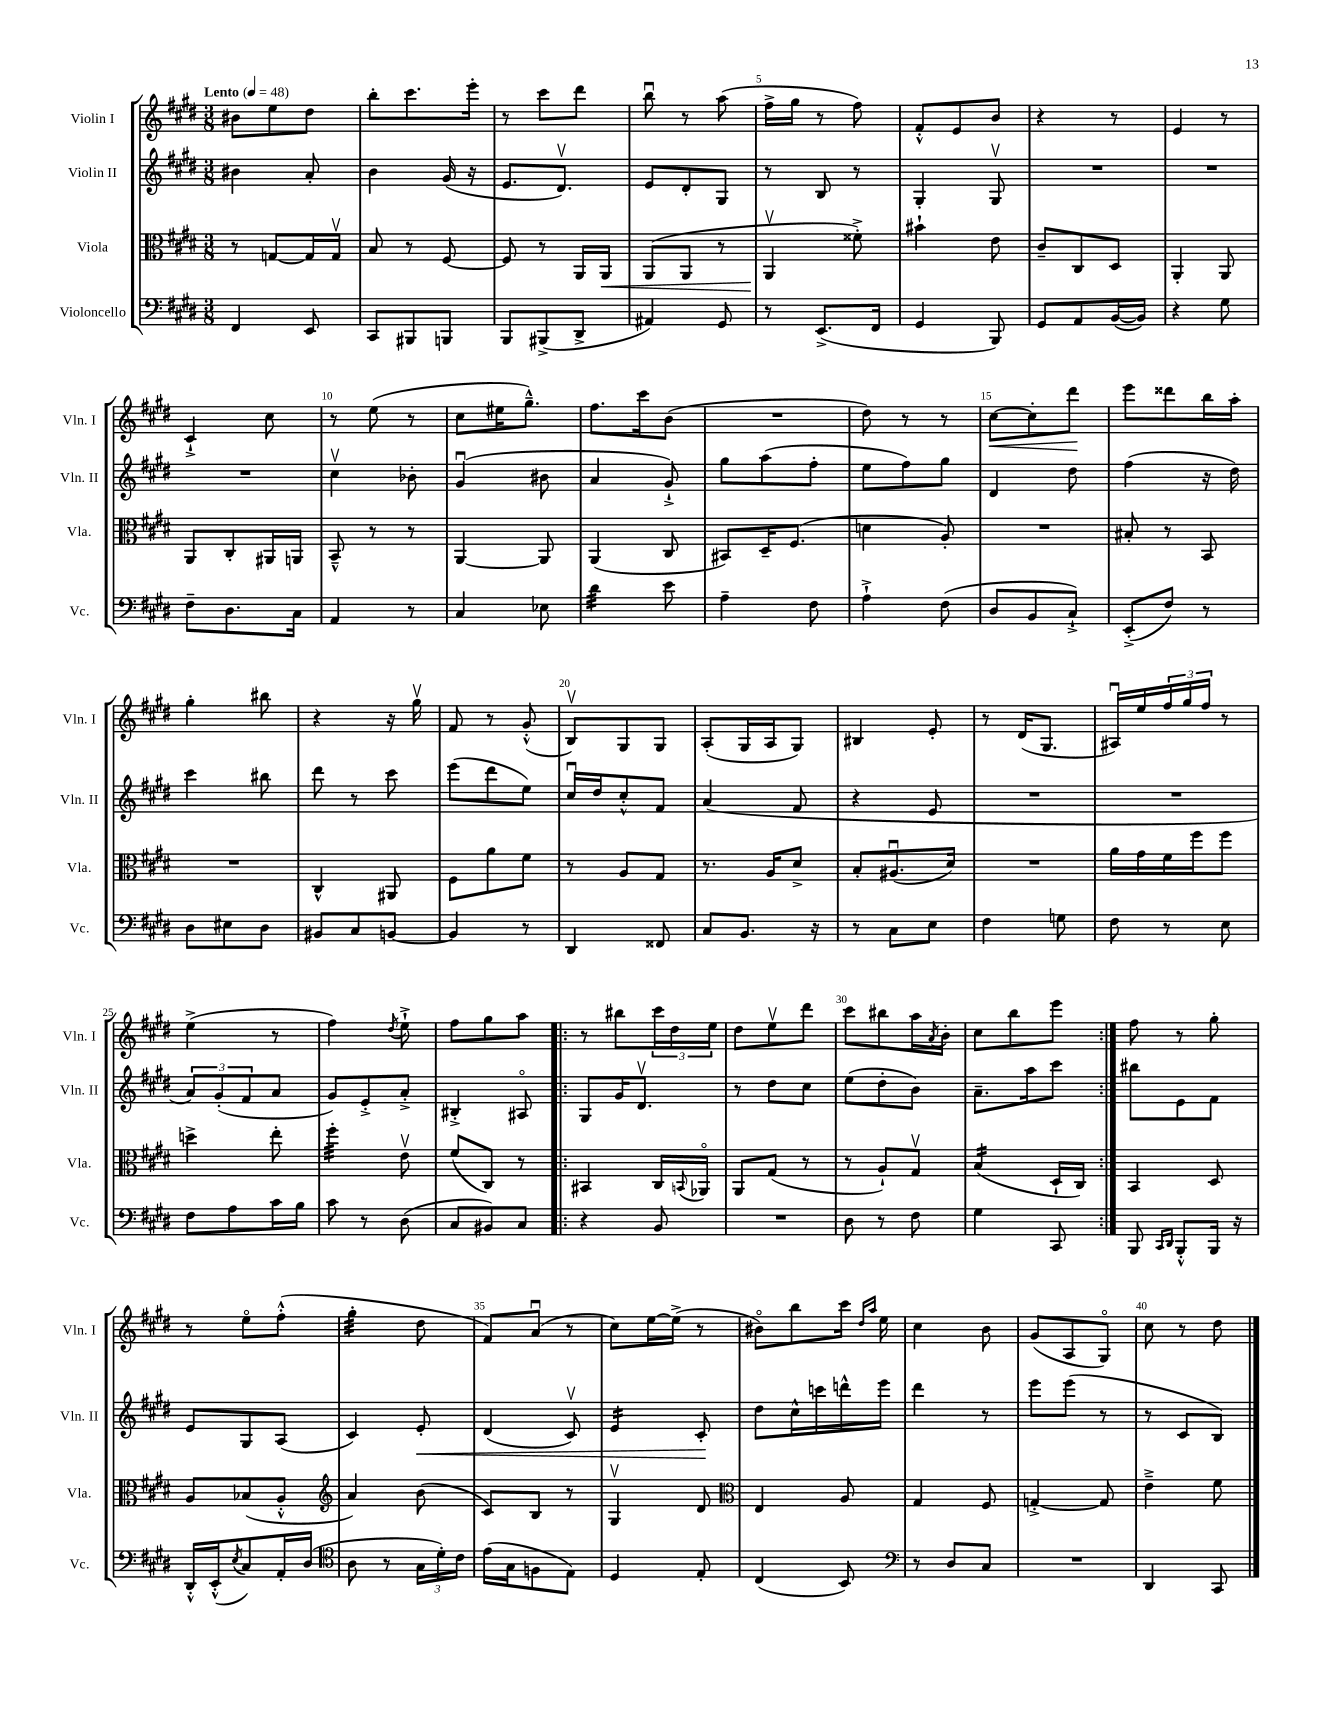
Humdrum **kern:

**kern	**kern	**kern	**kern
*staff4	*staff3	*staff2	*staff1
*clefF4	*clefC3	*clefG2	*clefG2
*k[f#c#g#d#]	*k[f#c#g#d#]	*k[f#c#g#d#]	*k[f#c#g#d#]
*M3/8	*M3/8	*M3/8	*M3/8
*MM48	*MM48	*MM48	*MM48
4FF#/	8r	4b#\	8b#\L
.	[8G/L	.	8ee\
8EE/	16G/]L	8a'/	8dd#\J
.	16Gv/JJ	.	.
=	=	=	=
8CC#/L	8B/	4b\	8bb'\L
8BBB#/	8r	.	8.ccc#\
8BBB/J	[8F#/	(16g#/	.
.	.	16r	16eee'\Jk
=	=	=	=
8BBB/L	8F#/]	8.e/L	8r
(8BBB#^/	8r	.	8ccc#\L
.	.	8.d#v/J)	.
8DD#^/J	16AA/LL	.	8ddd#\J
.	16AA/JJ	.	.
=	=	=	=
4AA#/)	(8AA/L	8e/L	8bbu\
.	8AA/J	8d#'/	8r
8GG#/	8r	8G#/J	(8aa\
=	=	=	=
8r	4AAv/	8r	16ff#^\LL
.	.	.	16gg#\JJ
(8.EE^/L	.	8B/	8r
.	8f##'^\)	8r	8ff#\)
16FF#/Jk	.	.	.
=	=	=	=
4GG#/	4b#`\	4G#'/	8f#'^^/L
.	.	.	8e/
8BBB/)	8e\	8G#v/	8b/J
=	=	=	=
8GG#/L	8c#~/L	4.r	4r
8AA/	8C#/	.	.
([16BB/L	8D#/J	.	8r
16BB/]JJ)	.	.	.
=	=	=	=
4r	4AA'/	4.r	4e/
8G#\	8AA/	.	8r
=	=	=	=
8F#~\L	8AA/L	4.r	4c#`^/
8.D#\	8C#'/	.	.
.	16AA#/L	.	8cc#\
16C#\Jk	16AA/JJ	.	.
=	=	=	=
4AA/	8BB~^^/	4cc#v\	8r
.	8r	.	(8ee\
8r	8r	8b-'\	8r
=	=	=	=
4C#/	[4AA/	(4g#u/	8cc#\L
.	.	.	16ee#\K
.	.	.	8.gg#~^^\J)
8E-\	8AA/]	8b#\	.
=	=	=	=
4d#\	(4AA/	4a/	8.ff#\L
.	.	.	16ccc#\k
8e\	8C#/	8g#`^/)	(8b\J
=	=	=	=
4A~\	8BB#/L)	8gg#\L	4.r
.	16D#~/K	(8aa\	.
.	(8.F#/J	.	.
8F#\	.	8ff#'\J	.
=	=	=	=
4A`^\	4d\	8ee\L	8dd#\)
.	.	8ff#\)	8r
(8F#\	8A'/)	8gg#\J	8r
=	=	=	=
8D#/L	4.r	4d#/	[8cc#\L
8BB/	.	.	8cc#'\]
8C#`^/J)	.	8dd#\	8ddd#\J
=	=	=	=
(8EE'^/L	8B#'/	(4ff#\	8eee\L
8F#/J)	8r	.	8ddd##\
8r	8BB/	16r	16bb\L
.	.	16dd#\)	16aa'\JJ
=	=	=	=
8D#\L	4.r	4ccc#\	4gg#'\
8E#\	.	.	.
8D#\J	.	8bb#\	8bb#\
=	=	=	=
8BB#/L	4C#^^/	8ddd#\	4r
8C#/	.	8r	.
[8BB/J	8AA#/	8ccc#\	16r
.	.	.	16gg#v\
=	=	=	=
4BB/]	8F#\L	(8eee\L	8f#/
.	8a\	8ddd#\	8r
8r	8f#\J	8ee\J)	(8g#'^^/
=	=	=	=
4DD#/	8r	16cc#u/LL	8Bv/L)
.	.	16dd#/J	.
.	8A/L	8cc#'^^/	8G#/
8FF##/	8G#/J	8f#/J	8G#/J
=	=	=	=
8C#/L	8.r	(4a/	(8A'/L
8.BB/J	.	.	16G#/L
.	16A/LK	.	16A/J
.	8d#^/J	8f#/	8G#/J)
16r	.	.	.
=	=	=	=
8r	8B'/L	4r	4B#/
8C#\L	(8.A#u/	.	.
8E\J	.	8e/	8e'/
.	16d#/Jk)	.	.
=	=	=	=
4F#\	4.r	4.r	8r
.	.	.	(16d#/LK
.	.	.	8.G#/J
8G\	.	.	.
=	=	=	=
8F#\	16a\LL	4.r	16A#u/LL)
.	16g#\	.	16ee/
8r	16f#\	.	24ff#/
.	.	.	24gg#/
.	16ff#\J	.	.
.	.	.	24ff#/JJ
8E\	8ff#\J	.	8r
=	=	=	=
8F#\L	4dd^\	12a/L)	(4ee^\
.	.	(12g#'/	.
8A\	.	.	.
.	.	12f#/	.
16c#\L	8ee'\	8a/J	8r
16B\JJ	.	.	.
=	=	=	=
8c#\	4ff#'\	8g#/L)	4ff#\)
8r	.	8e'^/	.
.	.	.	8qdd#/
(8D#\	8ev\	8a'^/J	8ee`^\
=	=	=	=
8C#/L	(8f#/L	4B#'^/	8ff#\L
8BB#/)	8C#/J)	.	8gg#\
8C#/J	8r	8A#o/	8aa\J
=!|:	=!|:	=!|:	=!|:
4r	4BB#/	8G#/L	8r
.	.	16g#/K	8bb#\L
.	.	8.d#v/J	.
8BB/	16C#/LL	.	24ccc#\L
.	.	.	24dd#\
.	8qqBB/	.	.
.	16AA-o/JJ	.	.
.	.	.	24ee\JJ
=	=	=	=
4.r	8AA/L	8r	8dd#\L
.	(8G#/J	8dd#\L	8eev\
.	8r	8cc#\J	8ddd#\J
=	=	=	=
8D#\	8r	(8ee\L	8ccc#\L
8r	8A`/L)	8dd#'\	8bb#\
8F#\	8G#v/J	8b\J)	16aa\L
.	.	.	8qa/
.	.	.	16b'\JJ
=	=	=	=
4G#\	(4B/	8.a~\L	8cc#\L
.	.	.	8bb\
.	.	16aa\k	.
8CC#/	16D#`/LL	8ccc#\J	8eee\J
.	16C#/JJ)	.	.
=:|!	=:|!	=:|!	=:|!
8BBB/	4BB/	8bb#\L	8ff#\
16qqCC#/LL	.	.	.
16qqDD#/JJ	.	.	.
8BBB'^^/L	.	8e\	8r
16BBB/Jk	8D#/	8f#\J	8gg#'\
16r	.	.	.
=	=	=	=
16DD#'^^/LL	8A/L	8e/L	8r
(16EE'^^/J	.	.	.
8qE/	.	.	.
8C#/)	(8B-/	8G#/	8eeo\L
16AA'/L	8A'^^/J	(8A/J	(8ff#'^^\J
(16D#/JJ	.	.	.
=	=	=	=
*clefC4	*clefG2	*	*
8A\	4a/)	4c#/)	4gg#'\
8r	.	.	.
24G#\LL	(8b\	8e'/	8dd#\
24d#'\)	.	.	.
24c#\JJ	.	.	.
=	=	=	=
(16e\LL	8c#/L)	(4d#/	8f#/L)
16G#\J	.	.	.
8F\	8B/J	.	(8au/J
8E\J)	8r	8c#v/)	8r
=	=	=	=
4D#/	4G#v/	4e/	8cc#\L)
.	.	.	[16ee\L
.	.	.	(16ee^\]JJ
8E'/	8d#/	8c#'/	8r
=	=	=	=
*	*clefC3	*	*
(4C#/	4E/	8dd#\L	8b#o\L)
.	.	16cc#^^\L	8bb\
.	.	16ccc\	.
8BB/)	8A/	16ddd^^\	16ccc#\Jk
.	.	.	16qqdd#/LL
.	.	.	16qqaa/JJ
.	.	16eee\JJ	16ee\
=	=	=	=
*clefF4	*	*	*
8r	4G#/	4ddd#\	4cc#\
8D#/L	.	.	.
8C#/J	8F#/	8r	8b\
=	=	=	=
4.r	[4G'^/	8eee\L	(8g#/L
.	.	(8eee\J	8A/
.	8G/]	8r	8G#o/J)
=	=	=	=
4DD#/	4e~^\	8r	8cc#\
.	.	8c#/L	8r
8CC#/	8f#\	8B/J)	8dd#\
==	==	==	==
*-	*-	*-	*-
